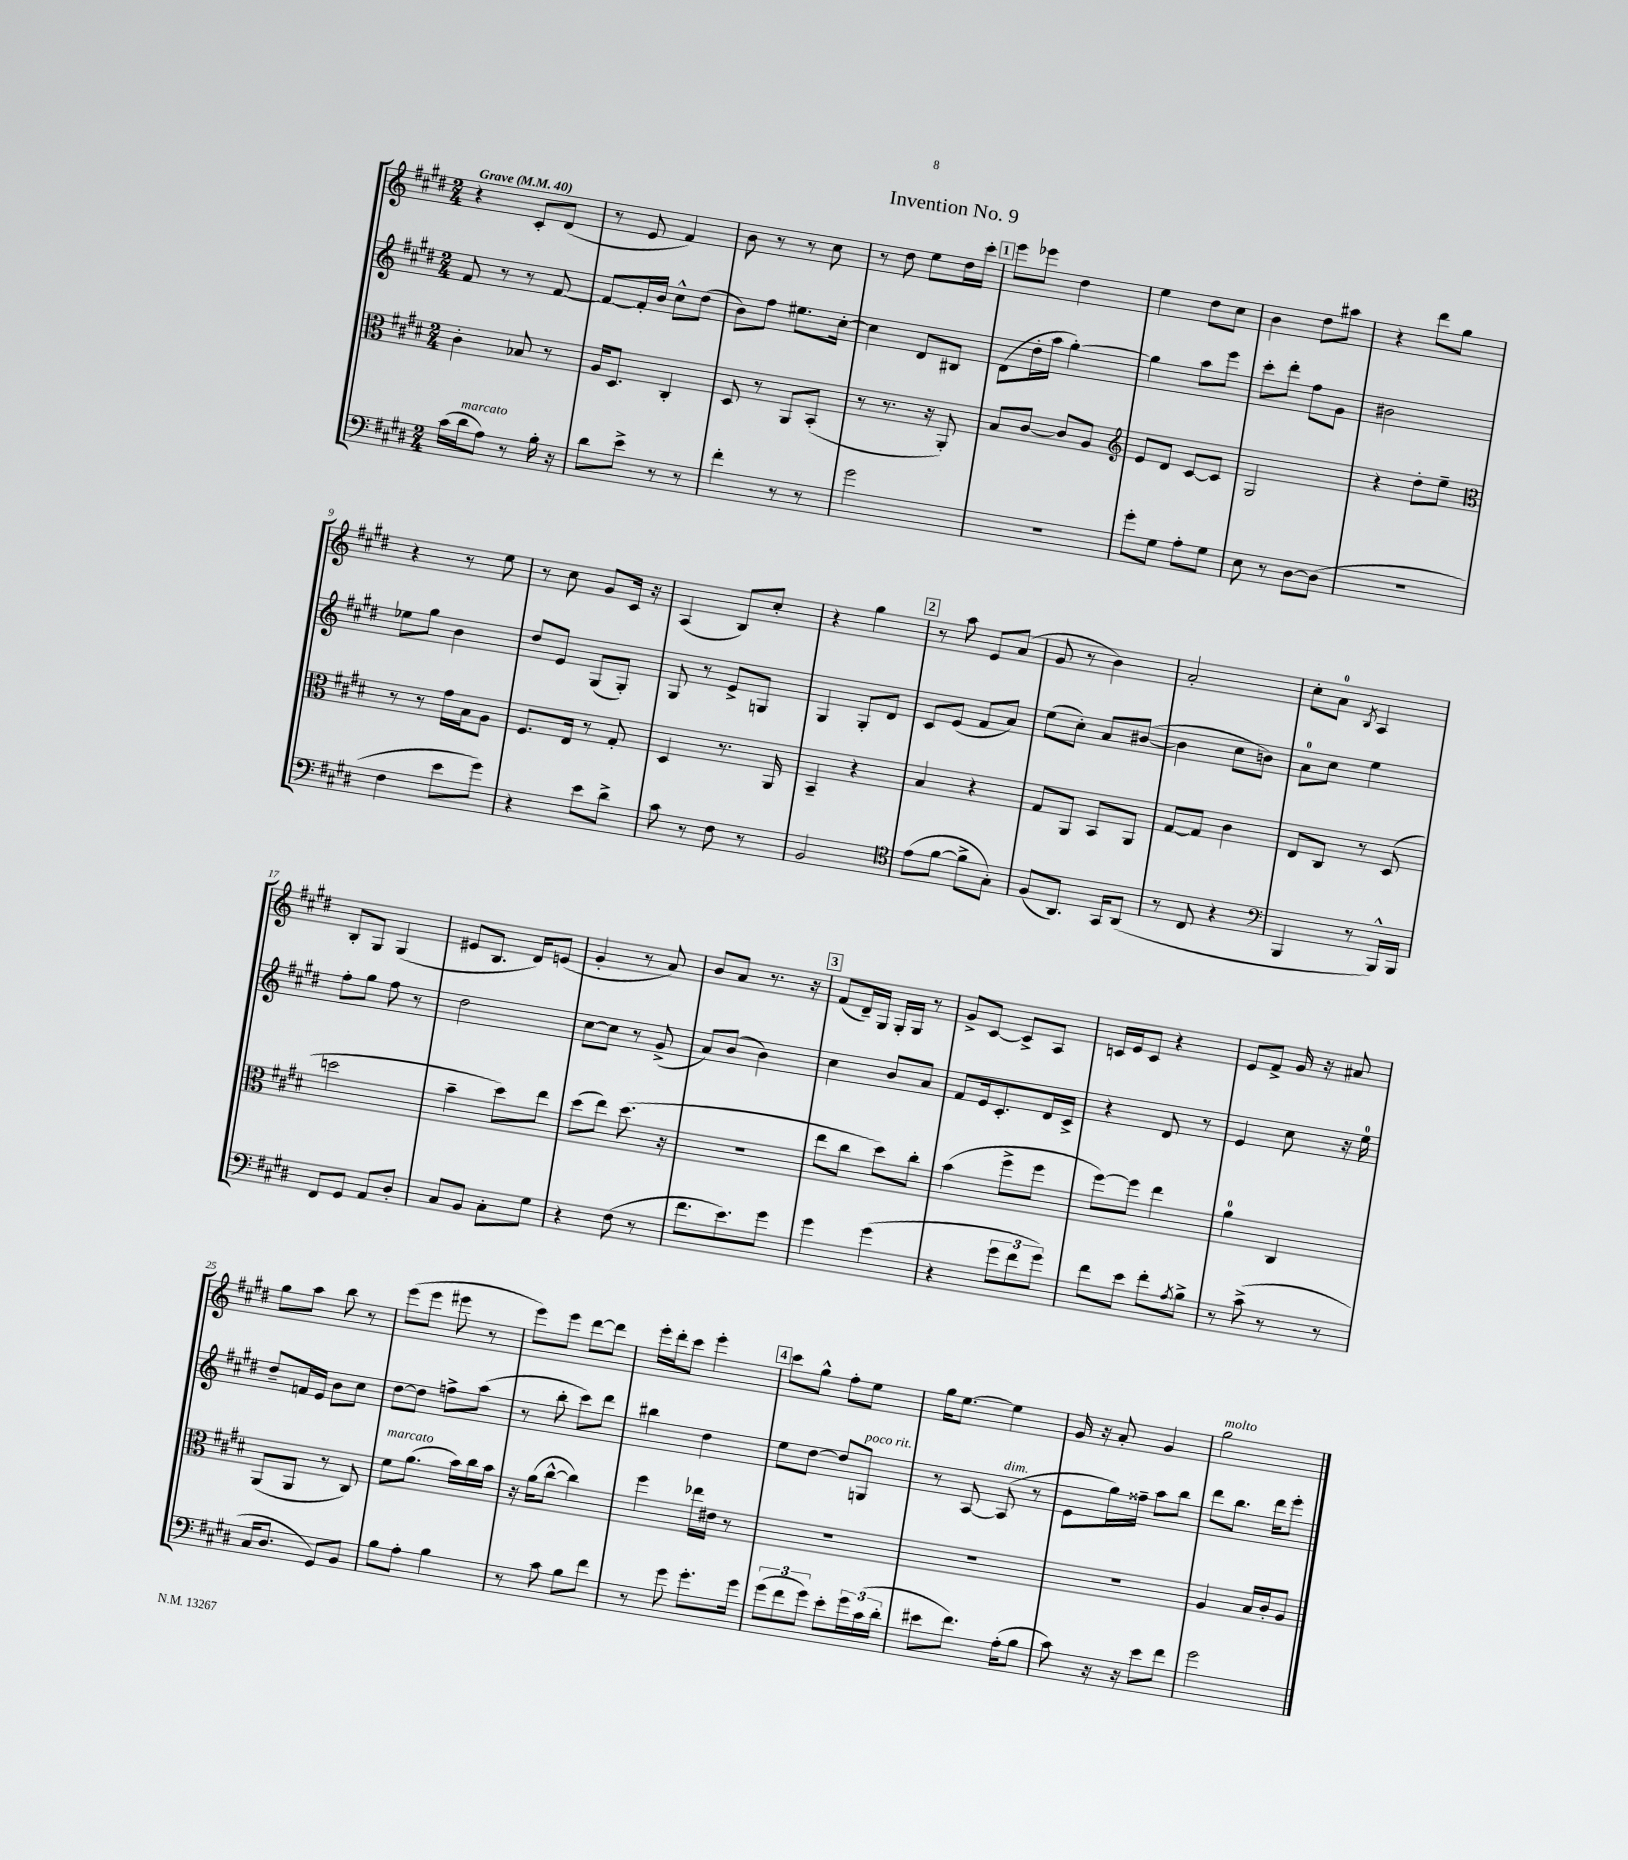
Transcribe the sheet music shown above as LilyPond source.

\header { title = "Invention No. 9" }
<<
\new StaffGroup <<
\new Staff = "s0" {
    \clef treble \key e \major \numericTimeSignature \time 2/4 \tempo "Grave" 4 = 40
    r4 cis'8-. dis'8( |
    r8 e'8 fis'4) |
    b'8 r8 r8 cis''8 |
    r8 dis''8 e''8 dis''16 cis'''16-. |
    \mark \markup { \box "1" } e'''8 ees'''8 dis''4 |
    e''4 dis''8 cis''8 |
    b'4 dis''8 ais''8 |
    r4 dis'''8 gis''8 |
    r4 r8 e''8 |
    r8 cis''8 gis'8 cis'16 r16 |
    a4( b8) cis''8-. |
    r4 gis''4 |
    \mark \markup { \box "2" } r8 a''8 e'8 a'8( |
    gis'8 r8 b'4) |
    a'2-. |
    cis''8-. a'8-0 \acciaccatura { b8 } a4 |
    b8-. gis8 gis4( |
    eis'8 b8. dis'16) e'8( |
    gis'4-. r8 a'8) |
    b'8 a'8 r8. r16 |
    \mark \markup { \box "3" } fis'8( dis'16--) gis16 gis16-. gis16 r8 |
    gis'8-> cis'8~ cis'8-> a8 |
    c'16 e'16 c'8 r4 |
    e'8 fis'8-> gis'16 r16 ais'8 |
    gis''8 a''8 b''8 r8 |
    e'''8( e'''8 eis'''8 r8 |
    e'''8) e'''8 dis'''8~ dis'''8 |
    e'''16-. dis'''16-. cis'''8 e'''4-. |
    \mark \markup { \box "4" } cis'''8 gis''8-^ fis''8-. e''8 |
    gis''16 e''8.~ e''4 |
    gis'16 r16 a'8-. gis'4 |
    gis''2^\markup { \italic "molto" } \bar "|." |
}
\new Staff = "s1" {
    \clef treble \key e \major \numericTimeSignature \time 2/4
    fis'8 r8 r8 fis'8~ |
    fis'8~ fis'16-. b'16 cis''8-^ dis''8( |
    b'8) fis''8 eis''8. cis''16~-. |
    cis''4 dis'8 bis8 |
    \mark \markup { \box "1" } dis'8( dis''16-. a''16 gis''4~-.) |
    gis''4 a''8 e'''8 |
    cis'''8-. dis'''8-. fis''8 gis'8 |
    bis'2 |
    ees''8 gis''8 b'4 |
    dis''8 e'8 gis8( gis8-.) |
    gis8 r8 e'8-> g8 |
    gis4 gis8-. dis'8 |
    \mark \markup { \box "2" } cis'8 e'8( fis'8 a'8) |
    e''8( cis''8-.) a'8 bis'8~( |
    bis'4 cis''8 b'8) |
    a'8-0 cis''8 e''4 |
    fis''8-. gis''8 fis''8 r8 |
    dis''2 |
    cis''8~ cis''8 r8 gis'8->( |
    a'8) b'8( b'4) |
    \mark \markup { \box "3" } cis''4 b'8 a'8 |
    fis'8 e'16 cis'8.-. dis'16 cis'16-> |
    r4 dis'8 r8 |
    e'4 cis''8 r16 e''16-0 |
    dis''8-- f'16 e'16 b'8 cis''8 |
    dis''8~ dis''8 f''8-> a''8( |
    r8 b''8-. cis'''8) dis'''8 |
    bis''4 dis''4 |
    \mark \markup { \box "4" } e''8 dis''8~ dis''8 g8^\markup { \italic "poco rit." } |
    r8 a8~ a8^\markup { \italic "dim." }( r8 |
    e'8 gis''16) fisis''16-- a''8 b''8 |
    dis'''8 b''8. dis'''16 e'''8-. \bar "|." |
}
\new Staff = "s2" {
    \clef alto \key e \major \numericTimeSignature \time 2/4
    cis'4-. bes8 r8 |
    a16 dis8. cis4-. |
    dis8 r8 a,8 b,8-.( |
    r8 r8. r16 a,8-.) |
    \mark \markup { \box "1" } b8 cis'8~ cis'8 a8 |
    \clef treble e'8 dis'8 cis'8~ cis'8 |
    gis2 |
    r4 dis''8-. e''8-- |
    \clef alto r8 r8 gis'16 b16 a8 |
    fis8. e16 r8 gis8-. |
    dis4 r8. a,16 |
    b,4-- r4 |
    \mark \markup { \box "2" } b4 r4 |
    gis8 a,8 b,8 a,8 |
    gis8~ gis8 cis'4 |
    e8 cis8 r8 dis8( |
    d''2 |
    b'4-- dis''8) e''8 |
    dis''8( e''8) dis''8.( r16 |
    R2 |
    \mark \markup { \box "3" } e''8 cis''8 dis''8) cis''8-. |
    b'4( fis''8-> fis''8 |
    fis''8~) fis''8 e''4 |
    a'4-0 cis4 |
    a,8( a,8 r8 cis8) |
    fis'8^\markup { \italic "marcato" } a'8.( b'16) cis''16 b'16 |
    r16 a'16( cis''8~-^ cis''4) |
    fis''4 ees''16 eis'16 r8 |
    \mark \markup { \box "4" } R2 |
    R2 |
    R2 |
    a4 b16 cis'16-. a8 \bar "|." |
}
\new Staff = "s3" {
    \clef bass \key e \major \numericTimeSignature \time 2/4
    cis'16( dis'16^\markup { \italic "marcato" } a8) r8 b16-. r16 |
    dis'8 e'8-> r8 r8 |
    fis'4-. r8 r8 |
    gis'2 |
    \mark \markup { \box "1" } r2 |
    gis'8-. gis8 a8-. gis8 |
    e8 r8 dis8~ dis8( |
    R2 |
    fis4 e'8 gis'8) |
    r4 e'8 dis'8-> |
    cis'8 r8 fis8 r8 |
    b,2 |
    \mark \markup { \box "2" } \clef tenor e'8( fis'8~ fis'8-> gis8-.) |
    fis8( a,8.) gis,16 a,8( |
    r8 cis8 r4 |
    \clef bass b,,4 r8 b,,16-^) b,,16 |
    fis,8 gis,8 a,8 dis8-. |
    cis8 b,8 cis8-. gis8 |
    r4 fis8( r8 |
    fis'8. e'8.) gis'8 |
    \mark \markup { \box "3" } gis'4 gis'4( |
    r4 \tuplet 3/2 { gis'8 fis'8 gis'8) } |
    fis'8 e'8 fis'8-. \acciaccatura { a8 } b8-> |
    r8 cis'8->( r8 r8 |
    cis16 dis8. gis,8) b,8 |
    b8 a8-. b4 |
    r8 cis'8 b8 fis'8 |
    r8 gis'8 gis'8.-. gis'16 |
    \mark \markup { \box "4" } \tuplet 3/2 { gis'8( fis'8 gis'8) } e'8-. \tuplet 3/2 { gis'16 cis'16( dis'16-. } |
    eis'8 fis'8.) a16-.( b8 |
    cis'8) r16 r16 e'8 fis'8 |
    gis'2 \bar "|." |
}
>>
>>
